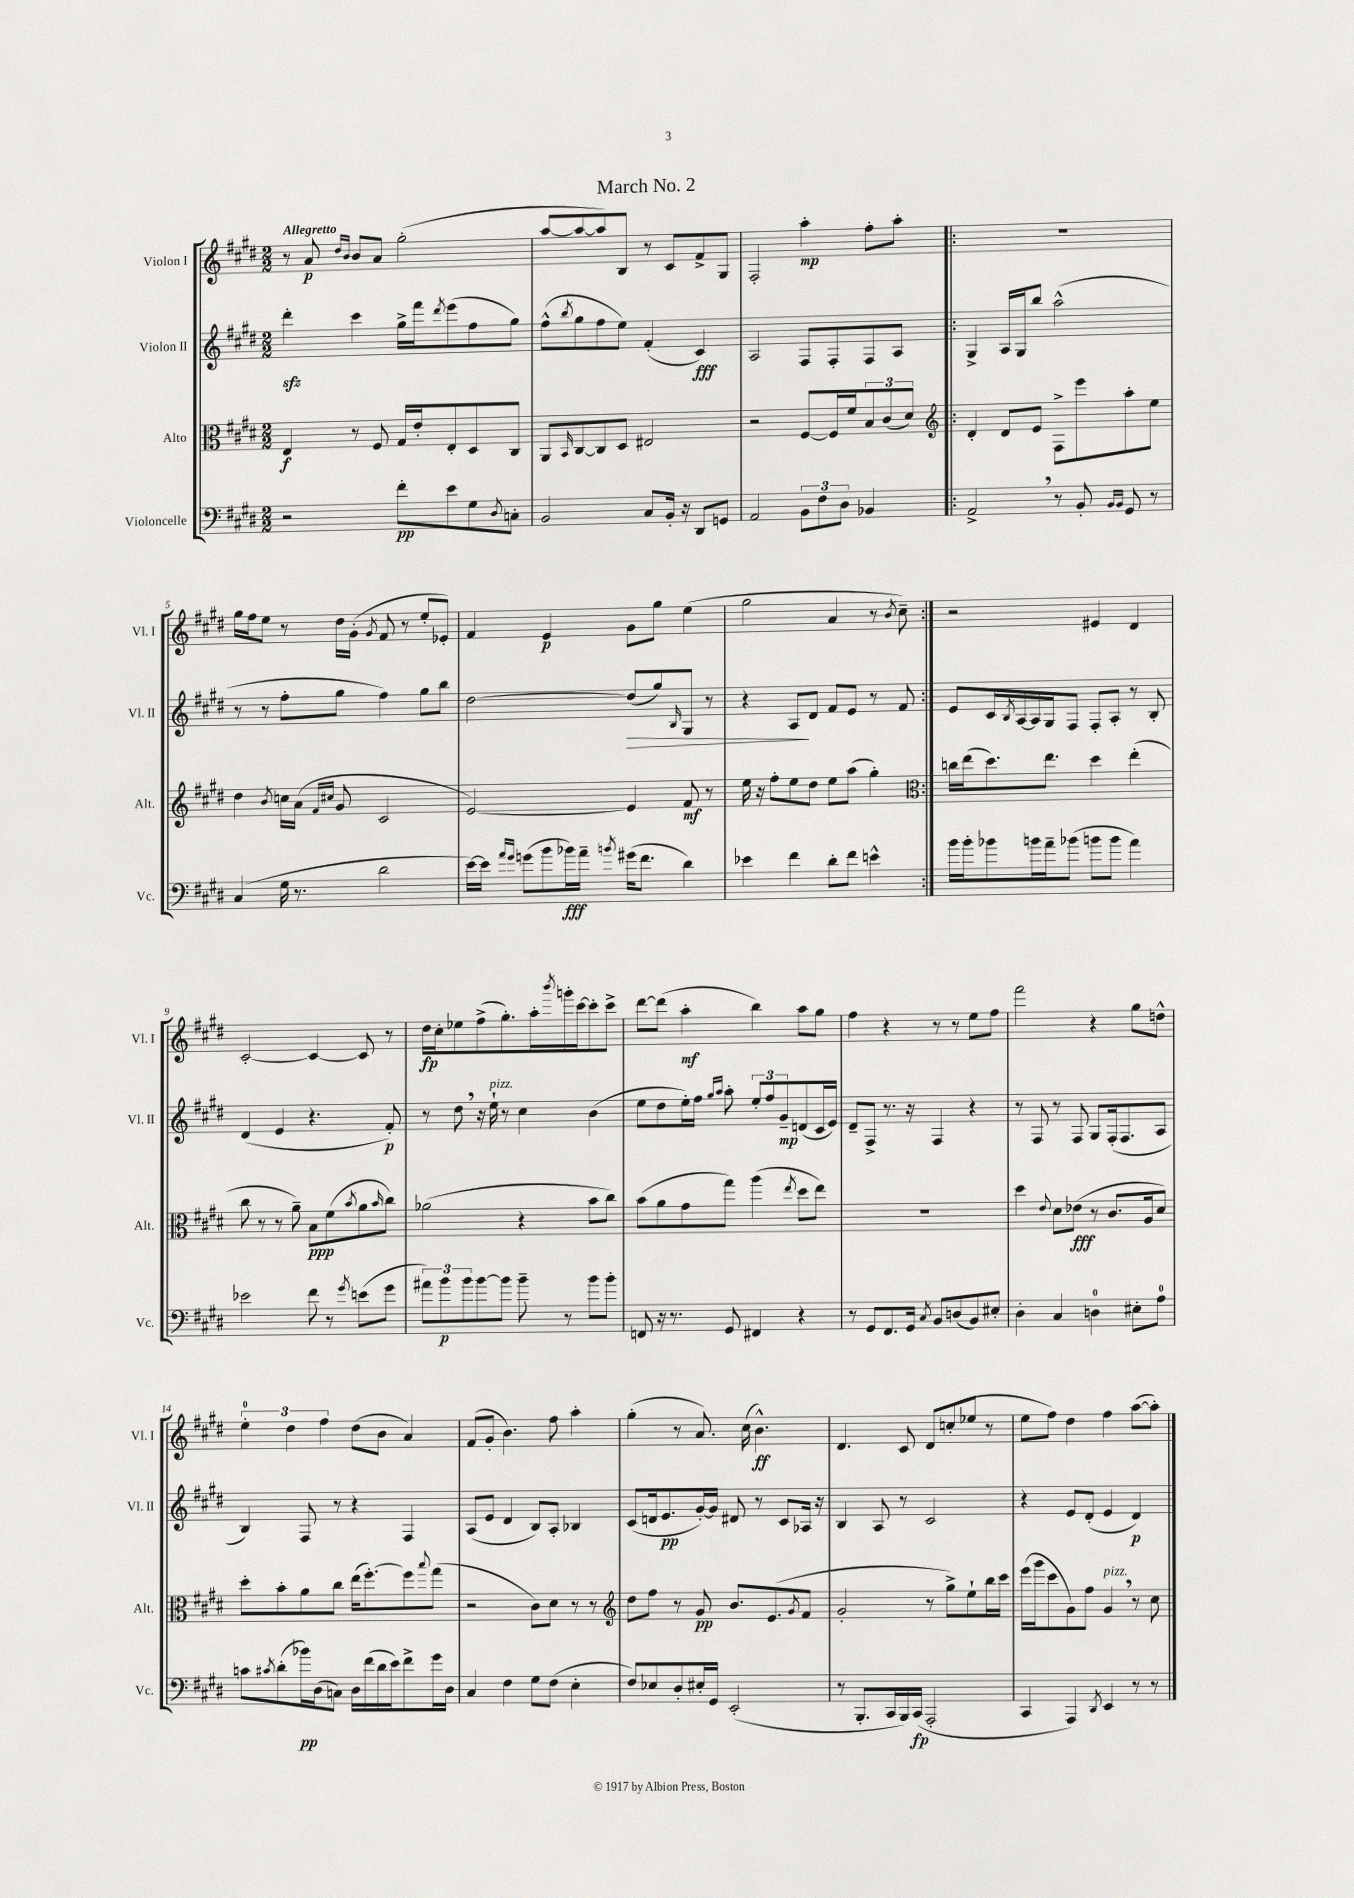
\header { title = "March No. 2" }
<<
\new StaffGroup <<
\new Staff = "s0" \with { instrumentName = "Violon I" shortInstrumentName = "Vl. I" } {
    \clef treble \key e \major \numericTimeSignature \time 2/2 \tempo "Allegretto"
    r8 a'8\p \grace { dis''16 b'16 } b'8 a'8 gis''2-.( |
    a''8~ a''8~ a''8) b8 r8 cis'8 fis'8-> gis8 |
    fis2-. a''4-.\mp fis''8-. a''8-. |
    \repeat volta 2 { R1 |
    gis''16 fis''16 e''8 r8 dis''16 gis'16-.( \acciaccatura { gis'8 } fis'8 r8 e''8-. ees'8-.) |
    fis'4 e'4\p gis'8 gis''8 e''4( |
    gis''2 a'4 r8 \acciaccatura { b'8 } cis''8--) | }
    r2 eis'4 dis'4 |
    cis'2~-. cis'4~ cis'8 r8 |
    dis''16\fp cis''16-. ees''8 fis''8->( gis''8.-.) a''16-. \acciaccatura { b'''8 } g'''16-. cis'''16~ cis'''8-. cis'''8-> |
    dis'''8~ dis'''8( a''4-.\mf b''4) a''8 gis''8 |
    fis''4 r4 r8 r8 e''8 fis''8 |
    fis'''2 r4 gis''8 d''8-^ |
    \tuplet 3/2 { e''4-0-. dis''4 fis''4 } dis''8( b'8 a'4) |
    fis'8( gis'8-. b'4.) fis''8 a''4-. |
    gis''4-.( r8 a'8.) cis''16( b'4.-^\ff) |
    dis'4. cis'8 dis'8 c''8-.( ees''8 r8 |
    e''8 fis''8) dis''4 fis''4 a''8~( a''8-.) \bar "|." |
}
\new Staff = "s1" \with { instrumentName = "Violon II" shortInstrumentName = "Vl. II" } {
    \clef treble \key e \major \numericTimeSignature \time 2/2
    dis'''4-.\sfz cis'''4 gis''16-> fis'''16 \acciaccatura { dis'''8 } e'''8( fis''8 gis''8) |
    fis''8-^( \acciaccatura { b''8 } gis''8 fis''8 e''8) fis'4-.( cis'4\fff) |
    a2 fis8 fis8-. fis8 a8 |
    \repeat volta 2 { gis4-> a16 gis16 b''8 a''2-^( |
    r8 r8 fis''8-. gis''8 fis''4) gis''8 b''8 |
    dis''2~ dis''8\>( gis''8) \grace { b16 } gis8 r8 |
    r4 a8\! dis'8 fis'8 e'8 r8 fis'8 | }
    e'8 cis'16 \acciaccatura { b8 } a16~ a16 gis16 fis8 fis8-. a8-. r8 b8-. |
    dis'4( e'4 r4. fis'8-.\p) |
    r8 dis''8 \breathe r16 e''16-!^\markup { \italic "pizz." } r8 cis''4 b'4( |
    e''8 dis''8 e''16-.) fis''16 \grace { gis''16 a''16 } a''8-. \tuplet 3/2 { e''8-. fis''8 gis'8--\mp } d'8( cis'16 e'16) |
    dis'8-- fis8-> r8. r16 fis4 r4 |
    r8 fis8 r8 fis8 gis8 fis16-.( fis8. a8 |
    b4) fis8 r8 r4 fis4 |
    a8( e'8 dis'4 b8) a8-. bes4 |
    cis'8( d'16 e'8.\pp gis'16~-.) gis'16 dis'8 r8 cis'8 aes16 r16 |
    b4 a8 r8 cis'2 |
    r4 e'8 dis'8-.( e'4 dis'4\p) \bar "|." |
}
\new Staff = "s2" \with { instrumentName = "Alto" shortInstrumentName = "Alt." } {
    \clef alto \key e \major \numericTimeSignature \time 2/2
    e4\f r8 fis8 gis16 e'16-. e8-. dis8 cis8 |
    a,8 \grace { b,16 } cis8~ cis8 dis8 eis2 |
    r2 fis8~ fis16 fis'16 \tuplet 3/2 { b8 cis'8( dis'8) } |
    \repeat volta 2 { \clef treble dis'4-. dis'8 e'8 fis8-> e'''8 a''8-. e''8 |
    dis''4 \acciaccatura { b'8 } c''16 a'16( \grace { fis'16 cis''16 } gis'8 cis'2 |
    e'2~) e'4 fis'8\mf r8 |
    e''16 r16 fis''8-. e''8 dis''8 e''8 a''8( gis''4-.) | }
    \clef alto c''16 e''16( dis''8.) e''8. dis''4 e''4-.( |
    cis''8 r8 r8 a'8--) b8\ppp fis'8( \acciaccatura { b'8 } a'8 \grace { b'16 } cis''8) |
    aes'2( r4 b'8 cis''8) |
    b'8( a'8 gis'8 gis''8) a''4( \acciaccatura { e''8 } dis''8 e''8) |
    R1 |
    dis''4 \appoggiatura { e'8 } dis'8 ees'8\fff( r8 cis'8. a16 dis'8) |
    dis''8-. b'8-. a'8 cis''8 e''16( fis''8.~-.) fis''8 \appoggiatura { b''8 } gis''8( |
    r2 cis'8) dis'8 r8 r8 |
    \clef treble dis''8 fis''8 r8 gis'8\pp b'8. e'8.( \acciaccatura { gis'8 } fis'8 |
    gis'2-. r8 gis''8->) e''8-! b''16 cis'''16 |
    e'''16( gis'''16 cis'''8 gis'8) fis''8 gis'4^\markup { \italic "pizz." } \breathe r8 cis''8 \bar "|." |
}
\new Staff = "s3" \with { instrumentName = "Violoncelle" shortInstrumentName = "Vc." } {
    \clef bass \key e \major \numericTimeSignature \time 2/2
    r2 fis'8-.\pp e'8 gis8 \acciaccatura { dis8 } c8-. |
    b,2 cis8 b,16-. r16 dis,8 g,8 |
    a,2 \tuplet 3/2 { b,8 fis8 dis8 } bes,4 |
    \repeat volta 2 { a,2-> \breathe r8 b,8-. \grace { b,16 b,16 } gis,8 r8 |
    cis4( gis16 r8. dis'2 |
    e'16~) e'16 \grace { a'16 gis'16 } g'8( b'8 bes'16\fff) a'16-- \acciaccatura { b'8 } gis'16( fis'8. dis'4) |
    ees'4 fis'4 dis'8-. fis'8 e'4-^ | }
    b'16 b'16-. bes'8 b'16 a'16-- bes'8( b'8 b'8 a'4) |
    ees'2 fis'8 r8 \acciaccatura { gis'8 } e'8( gis'8 |
    \tuplet 3/2 { ais'8) b'8\p b'8 } b'8~ b'8 b'8-- r8 b'8 b'8-. |
    f,8 r16 r8. gis,8 fis,4 r4 |
    r8 gis,8 fis,8. gis,16 \acciaccatura { cis8 } b,8 d8( b,8) eis8-. |
    dis4-. cis4 d4-0 eis8-. a8-0 |
    c'8 \acciaccatura { cis'8 } dis'8-.( bes'16\pp) dis16( c8) dis16 fis'16( dis'16 e'16) fis'8-> gis'16 dis16 |
    cis4 fis4 gis8 fis8( e4-. |
    fis8) ees8 dis8-. eis16-. gis,16 e,2-.( |
    r8 b,,8.-. cis,16 b,,16) cis,16\fp( a,,2-. |
    cis,4 a,,4) \acciaccatura { dis,8 } e,4 r8 r8 \bar "|." |
}
>>
>>
